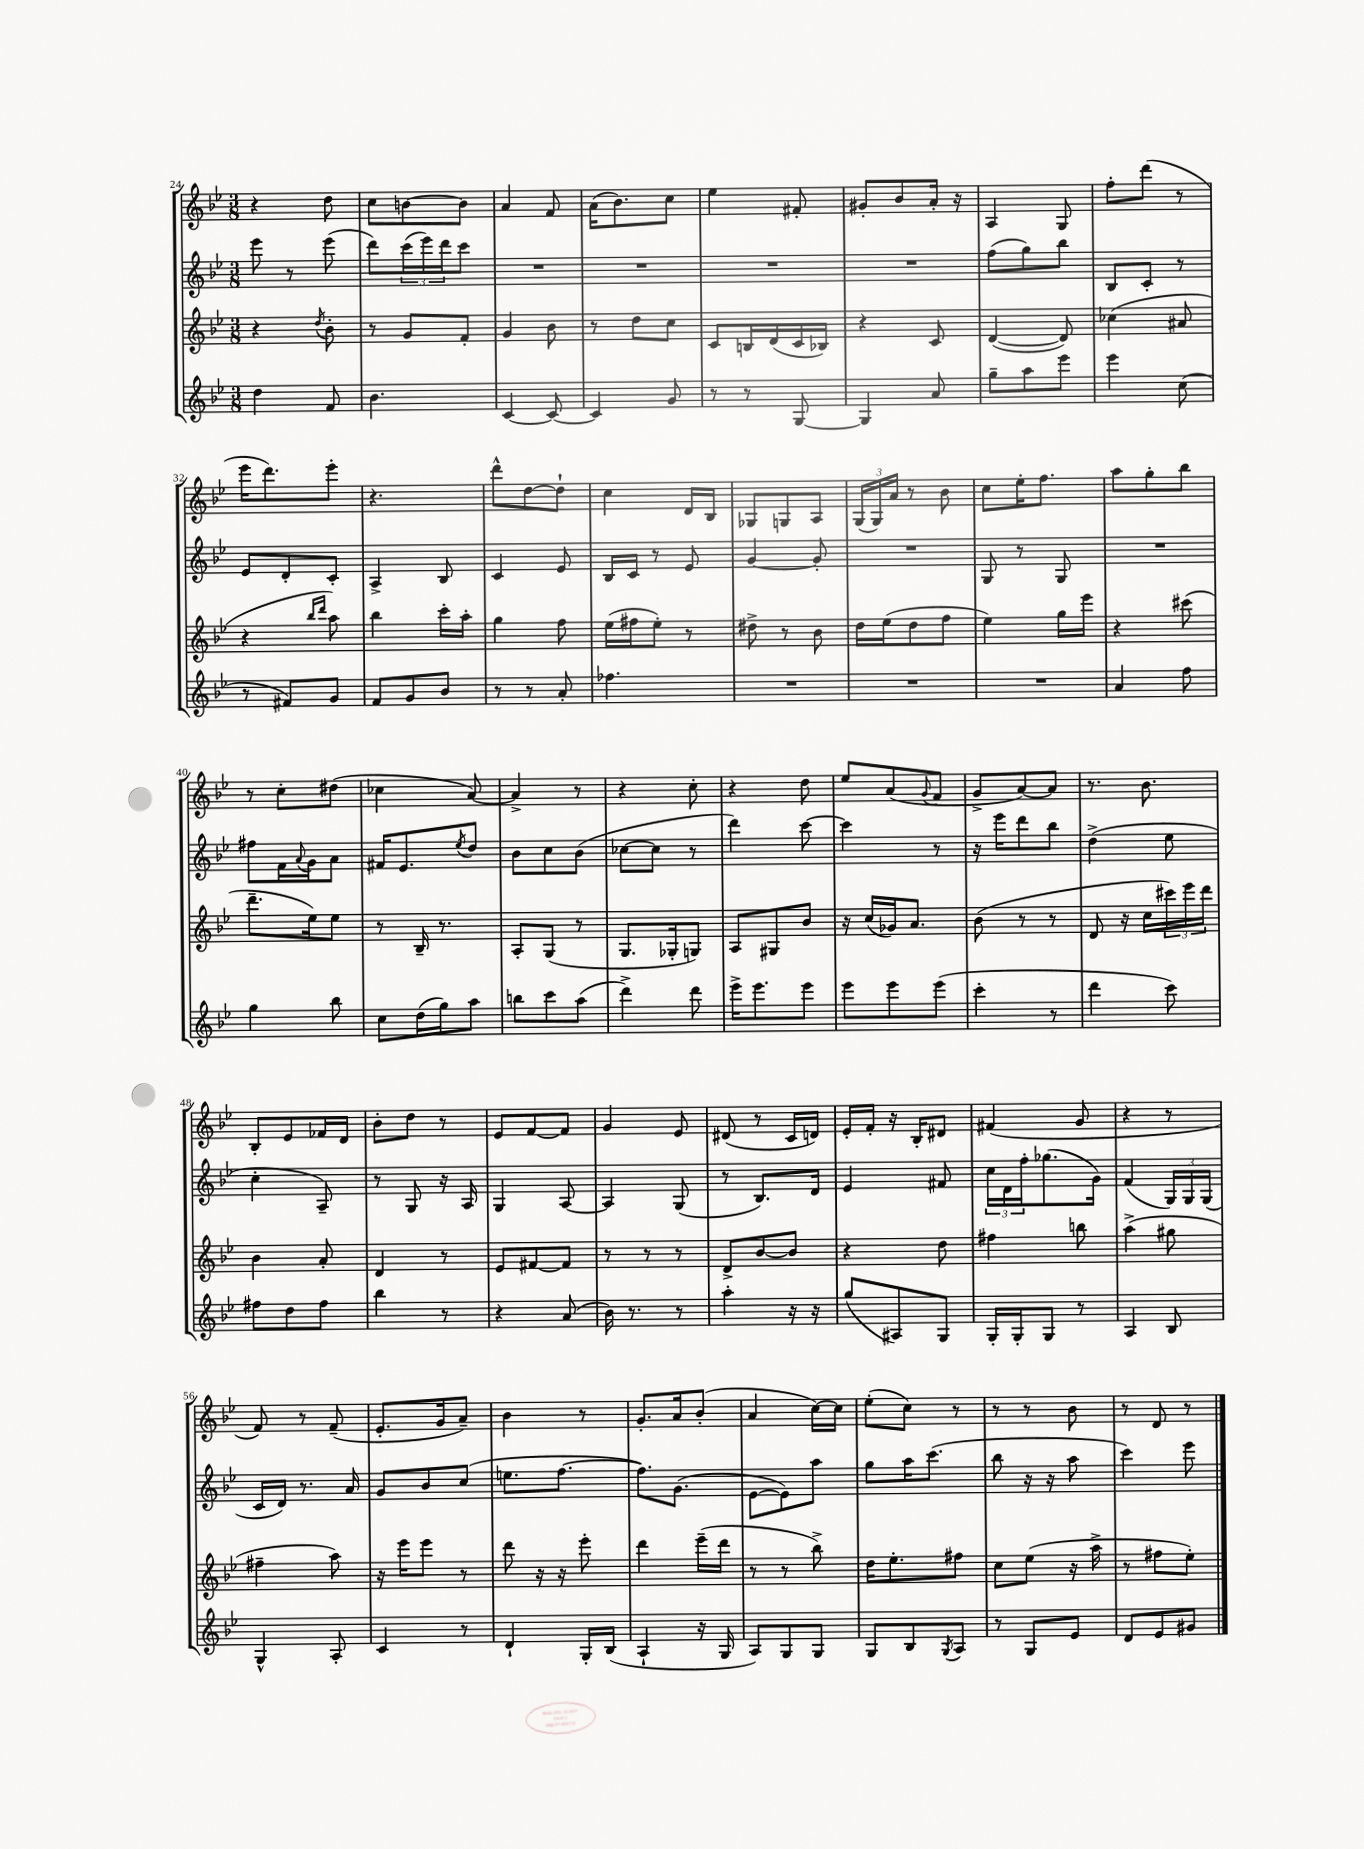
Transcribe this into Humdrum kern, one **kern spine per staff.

**kern	**kern	**kern	**kern
*part4	*part3	*part2	*part1
*staff4	*staff3	*staff2	*staff1
*clefG2	*clefG2	*clefG2	*clefG2
*k[b-e-]	*k[b-e-]	*k[b-e-]	*k[b-e-]
*M3/8	*M3/8	*M3/8	*M3/8
=24	=24	=24	=24
4dd\	4r	8eee-\	4r
.	.	8r	.
.	8qdd/	.	.
8f/	8b-'\	(8eee-\	8dd\
=25	=25	=25	=25
4.b-\	8r	8ddd\L)	8cc\L
.	8g/L	(24ccc\L	[8bn\
.	.	24eee-\)	.
.	.	24ddd\J	.
.	8f'/J	8ccc\J	8b\J]
=26	=26	=26	=26
[4c/	4g/	4.r	4a/
8c/_	8b-\	.	8f/
=27	=27	=27	=27
4c/]	8r	4.r	(16a\KL
.	.	.	8.b-\)
.	8dd\L	.	.
8g/	8cc\J	.	8cc\J
=28	=28	=28	=28
8r	8c/L	4.r	4ee-\
8r	16Bn/L	.	.
.	(16d/	.	.
[8G/	16c/	.	8f#X'/
.	16B-X/JJ)	.	.
=29	=29	=29	=29
4G/]	4r	4.r	8g#X'/L
.	.	.	8b-/
8a/	8c/	.	16a'/Jk
.	.	.	16r
=30	=30	=30	=30
8gg~\L	([4d/	(8ff\L	4A/
8aa\	.	8gg\)	.
8eee-\J	8d/])	8bb-\J	8G/
=31	=31	=31	=31
4eee-\	(4cc-X\	8B-/L	8ff'\L
.	.	8c'/J	(8ddd\J
(8cc\	8a#X/	8r	8r
!!LO:LB:g=z
=32	=32	=32	=32
8r	4r	8e-/L	16eee-\KL
.	.	.	8.ddd\)
8f#X/L)	.	8d'/	.
.	16qqbb-/LL	.	.
.	16qqddd/JJ	.	.
8g/J	8aa\)	8c'/J	8eee-'\J
=33	=33	=33	=33
8f/L	4bb-\	4A^/	4.r
8g/	.	.	.
8b-/J	16ccc'\LL	8B-/	.
.	16aa'\JJ	.	.
=34	=34	=34	=34
8r	4gg\	4c/	8ddd^^\L
8r	.	.	[8dd\
8a'/	8ff\	8e-/	8dd`\J]
=35	=35	=35	=35
4.ff-X\	(16ee-\LL	16B-/LL	4cc\
.	16ff#X\J	16c/JJ	.
.	8ee-'\J)	8r	.
.	8r	8e-/	16d/LL
.	.	.	16B-/JJ
=36	=36	=36	=36
4.r	8dd#X^\	[4g/	8G-X/L
.	8r	.	8Gn/
.	8b-\	8g'/]	8A/J
=37	=37	=37	=37
4.r	16dd\LL	4.r	(24G/LL
.	.	.	24G/)
.	(16ee-\J	.	.
.	.	.	24a/JJ
.	8dd\	.	8r
.	8ff\J	.	8b-\
=38	=38	=38	=38
4.r	4ee-\)	8G/	8cc\L
.	.	8r	16ee-'\K
.	.	.	8.ff\J
.	16gg\LL	8G/	.
.	16eee-\JJ	.	.
=39	=39	=39	=39
4a/	4r	4.r	8aa\L
.	.	.	8gg'\
8ff\	(8ccc#X\	.	8bb-\J
!!LO:LB:g=z
=40	=40	=40	=40
4gg\	8.ddd~\L	8ff#X\L	8r
.	.	16f\L	8cc'\L
.	.	8qqa/	.
.	16ee-\k)	16g\J	.
8bb-\	8ee-\J	8a\J	(8dd#X\J
=41	=41	=41	=41
8cc\L	8r	16f#X/KL	4cc-X\
.	.	8.e-/	.
(16dd\L	16B-~/	.	.
16gg\J)	8.r	.	.
.	.	8qee-/	.
8aa\J	.	8dd/J	[8a/)
=42	=42	=42	=42
8bbn\L	8A'/L	8b-\L	4a^/]
8ccc\	(8G/J	8cc\	.
(8aa\J	8r	(8b-\J	8r
=43	=43	=43	=43
4ddd^\)	8.G/L	[8cc-X\L	4r
.	.	8cc-\J]	.
.	16G-X'/k	.	.
8ddd\	8Gn/J)	8r	8cc'\
=44	=44	=44	=44
16eee-^\KL	8A/L	4ddd\)	4r
8.eee-\	.	.	.
.	8G#X/	.	.
8eee-\J	8b-/J	[8ccc\	8dd\
=45	=45	=45	=45
8eee-\L	16r	4ccc\]	8ee-/L
.	(16cc/LL	.	.
8eee-\	16g-X/J)	.	(8a/
.	8.a/J	.	.
.	.	.	8qqg/
(8eee-\J	.	8r	8f/J
=46	=46	=46	=46
4ccc'\	(8b-\	16r	8g^/L
.	.	16eee-\KL	.
.	8r	8ddd\	[8a/)
8r	8r	8bb-\J	8a/J]
=47	=47	=47	=47
4ddd\	8d/	(4dd^\	8.r
.	16r	.	.
.	16cc\LL	.	8.b-\
8ccc\)	24ccc#X\)	8ee-\	.
.	24eee-\	.	.
.	24ddd\JJ	.	.
!!LO:LB:g=z
=48	=48	=48	=48
8ff#X\L	4b-\	4cc'\	8B-'/L
8dd\	.	.	8e-/
8ff#\J	8a'/	8A~/)	16f-X/L
.	.	.	16d/JJ
=49	=49	=49	=49
4bb-\	4d/	8r	8b-'\L
.	.	8G/	8dd\J
8r	8r	16r	8r
.	.	16A/	.
=50	=50	=50	=50
4r	8e-/L	4G/	8e-/L
.	[8f#X/	.	[8f/
(8a/	8f#/J]	[8A/	8f/J]
=51	=51	=51	=51
16b-\)	8r	4A/]	4g/
8.r	.	.	.
.	8r	.	.
8r	8r	(8G/	8e-/
=52	=52	=52	=52
4aa'\	8d^/L	8r	(8d#X/
.	[8b-/	8.B-/L)	8r
16r	8b-/J]	.	16c/LL
16r	.	16d/Jk	16dn/JJ)
=53	=53	=53	=53
(8gg/L	4r	4e-/	16e-'/LL
.	.	.	16f'/JJ
8A#X/)	.	.	16r
.	.	.	16B-'/KL
8G/J	8dd\	8f#X/	8d#X/J
=54	=54	=54	=54
16G'/LL	4ff#X\	24cc\LL	(4f#X/
.	.	24d\	.
16G'/J	.	.	.
.	.	24ff'\J	.
8G/J	.	(8.gg-X\	.
8r	8bbn\	.	8g/
.	.	16g\Jk)	.
=55	=55	=55	=55
4A/	(4aa^\	(4f/	4r
8B-/	8gg#X\	24G/LL)	8r
.	.	24G/	.
.	.	(24G/JJ	.
!!LO:LB:g=z
=56	=56	=56	=56
4G^^/	4ff#X~\	16c/LL	8f/)
.	.	16d/JJ)	.
.	.	8.r	8r
8A'/	8aa\)	.	(8f~/
.	.	16a/	.
=57	=57	=57	=57
4c/	16r	8g/L	8.e-'/L
.	16eee-\KL	.	.
.	8eee-\J	8b-/	.
.	.	.	16g/k
8r	8r	(8cc/J	8a~/J)
=58	=58	=58	=58
4d`/	8ddd\	8.een\L	4b-\
.	16r	.	.
.	16r	[8.ff\J	.
16G'/LL	8eee-'\	.	8r
(16B-/JJ	.	.	.
=59	=59	=59	=59
4A`/	4ddd\	8.ff\L])	8.g'/L
.	.	(8.g\J	16a/k
16r	(16eee-~\LL	.	(8b-'/J
16G/	16ddd\JJ	.	.
=60	=60	=60	=60
8A/L)	8r	[8e-\L	4a/
8G/	8r	8e-\])	.
8G/J	8bb-^\)	8aa\J	[16cc\LL)
.	.	.	16cc\JJ]
=61	=61	=61	=61
8G/L	16dd\KL	8gg\L	(8ee-'\L
.	8.ee-'\	.	.
8B-/	.	16aa\K	8cc\J)
.	.	(8.ccc\J	.
8qG/	.	.	.
8A/J	8ff#X\J	.	8r
=62	=62	=62	=62
8r	8cc\L	8bb-\	8r
8G/L	(8ee-\J	16r	8r
.	.	16r	.
8e-/J	16r	8aa\	8b-\
.	16aa^\	.	.
=63	=63	=63	=63
8d/L	8r	4ccc\)	8r
8e-/	8ff#X\L	.	8d/
8g#X/J	8ee-'\J)	8eee-\	8r
==	==	==	==
*-	*-	*-	*-
